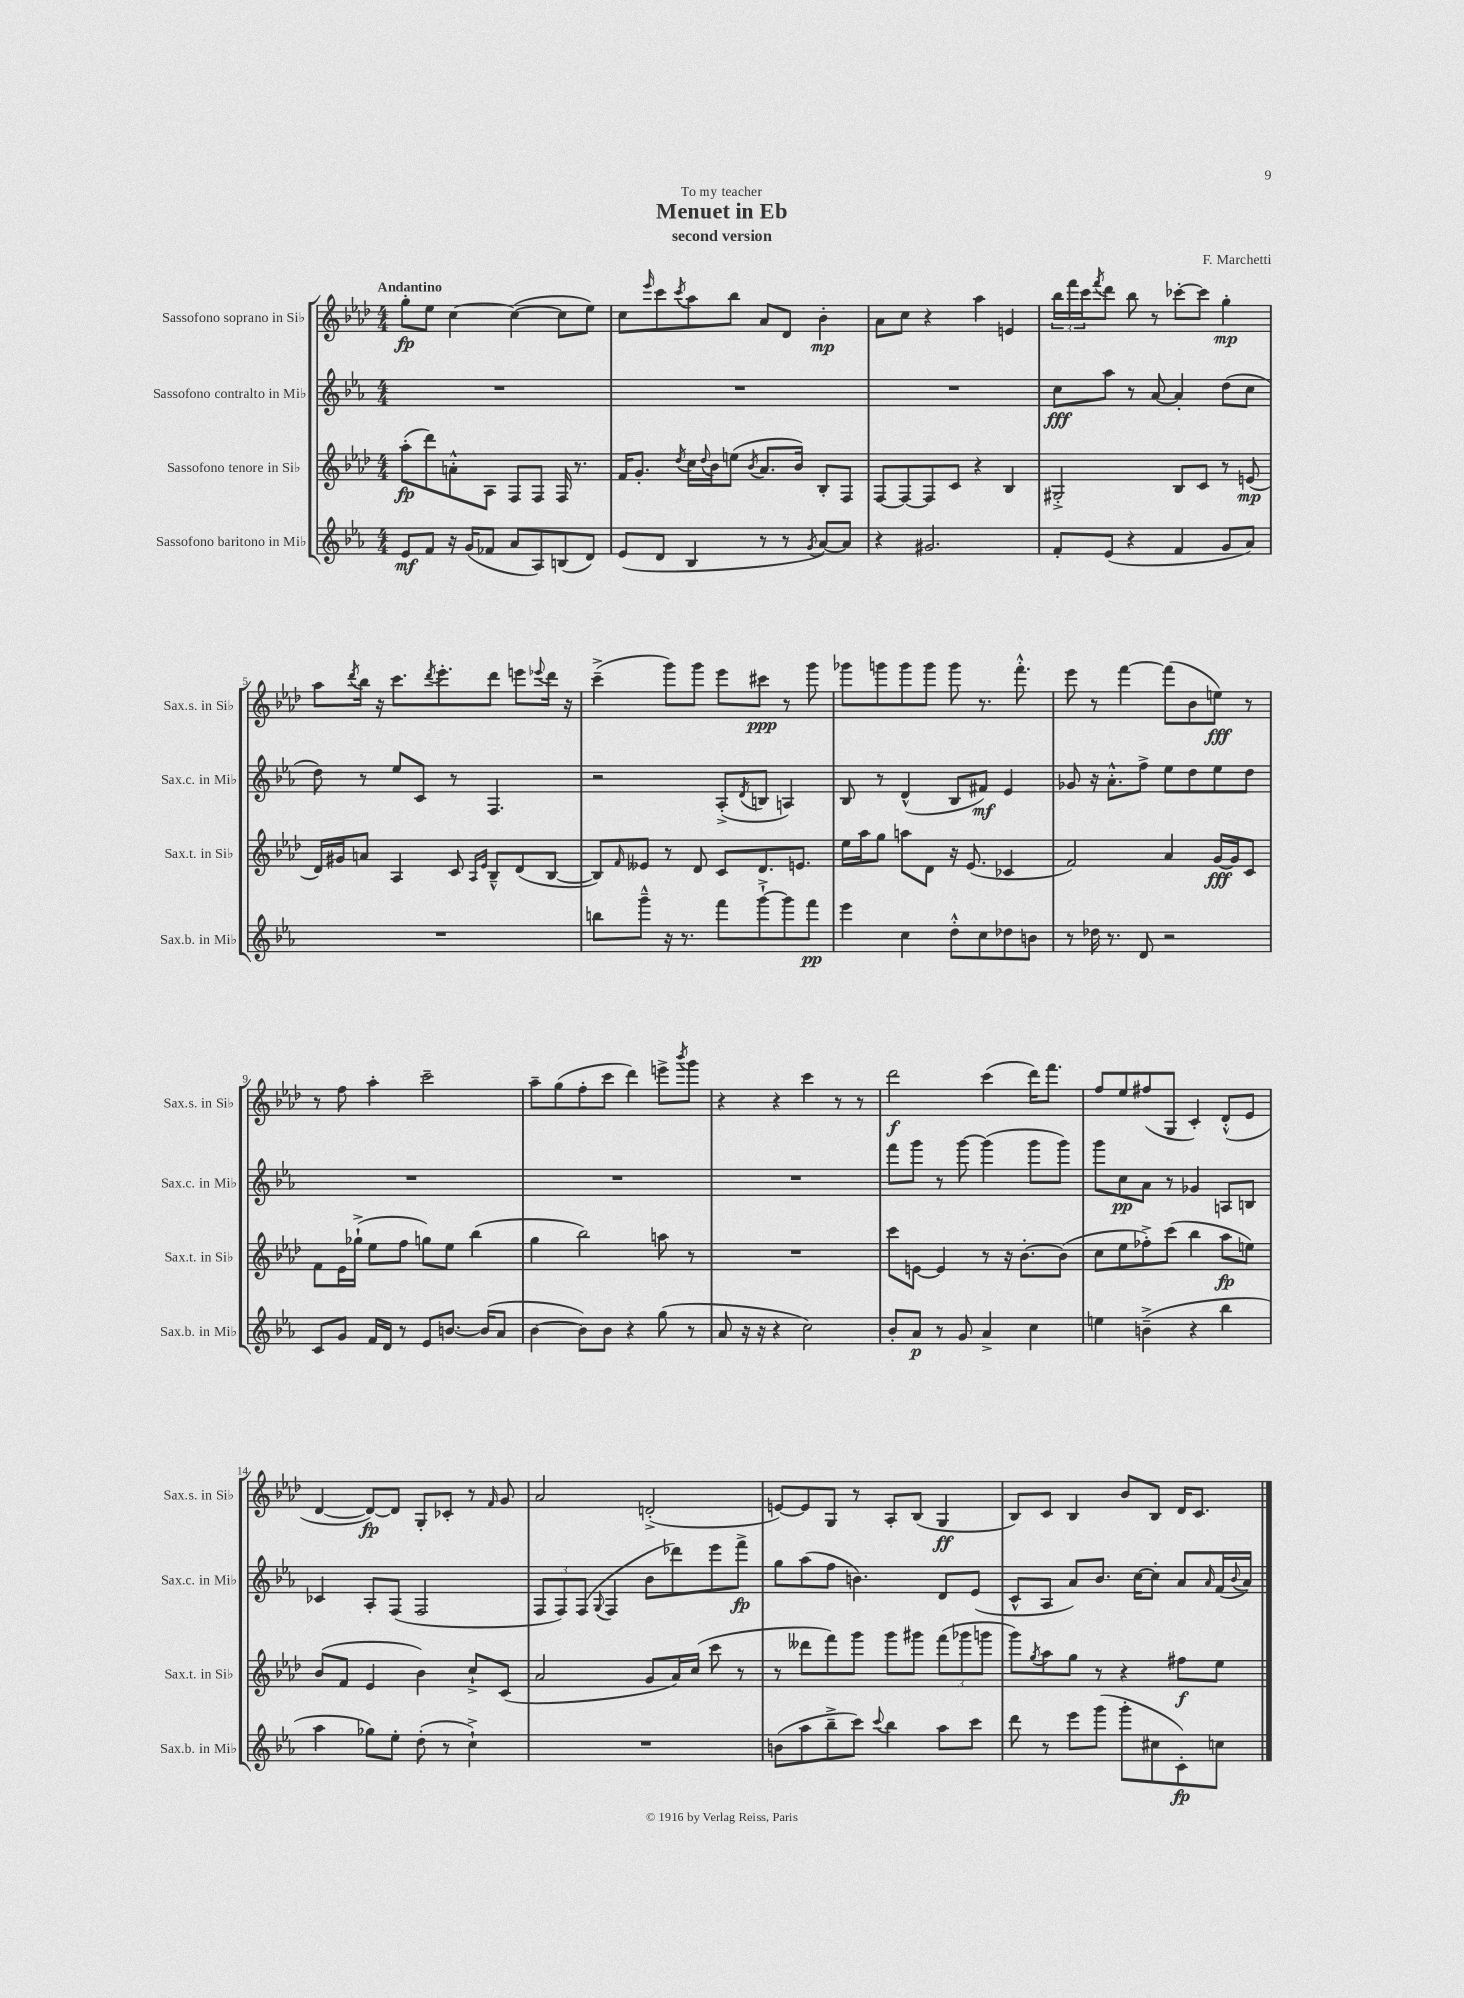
\header { title = "Menuet in Eb" composer = "F. Marchetti" subtitle = "second version" dedication = "To my teacher" }
<<
\new StaffGroup <<
\new Staff = "s0" \with { instrumentName = "Sassofono soprano in Sib" shortInstrumentName = "Sax.s. in Sib" } {
    \clef treble \key aes \major \numericTimeSignature \time 4/4 \tempo "Andantino"
    g''8-.\fp ees''8 c''4~ c''4~( c''8 ees''8) |
    c''8 \grace { ees'''16 } c'''8 \acciaccatura { c'''8 } aes''8 bes''8 aes'8 des'8 bes'4-.\mp |
    aes'8 c''8 r4 aes''4 e'4 |
    \tuplet 3/2 { bes''16 f'''16 c'''16 } \acciaccatura { f'''8 } des'''8 bes''8 r8 ces'''8~-. ces'''8 g''4-.\mp |
    aes''8 \acciaccatura { des'''8 } bes''16 r16 c'''8. \acciaccatura { des'''8 } ees'''8.-. des'''8 e'''8 \appoggiatura { ees'''8 } des'''16 r16 |
    c'''4--->( g'''8) g'''8 ees'''8 cis'''8\ppp r8 g'''8 |
    ges'''8 g'''8 g'''8 g'''8 g'''8 r8. f'''8.-.-^ |
    ees'''8 r8 f'''4~ f'''8( bes'8 e''8\fff) r8 |
    r8 f''8 aes''4-. c'''2-- |
    aes''8-- g''8( f''8-. c'''8 des'''4) e'''8-> \acciaccatura { bes'''8 } g'''8 |
    r4 r4 c'''4 r8 r8 |
    des'''2\f c'''4( des'''16) f'''8. |
    f''8 ees''8 fis''8( g8 c'4-.) des'8-.-^( ees'8 |
    des'4~ des'8~\fp) des'8 g8-. ces'8-. r8 \grace { f'16 } g'8 |
    aes'2 d'2-.->( |
    e'8~) e'8 g8 r8 aes8-. bes8( g4\ff |
    bes8) c'8 bes4 bes'8 bes8 des'16 c'8. \bar "|." |
}
\new Staff = "s1" \with { instrumentName = "Sassofono contralto in Mib" shortInstrumentName = "Sax.c. in Mib" } {
    \clef treble \key ees \major \numericTimeSignature \time 4/4
    R1 |
    R1 |
    R1 |
    c''8\fff aes''8 r8 aes'8~ aes'4-. d''8( c''8 |
    d''8) r8 ees''8 c'8 r8 f4. |
    r2 aes8-.->( \acciaccatura { d'8 } b8 a4) |
    bes8 r8 d'4-^( bes8 fis'8\mf) ees'4 |
    ges'8 r16 aes'8.-.-^ f''8-> ees''8 d''8 ees''8 d''8 |
    R1 |
    R1 |
    R1 |
    f'''8 g'''8 r8 g'''8~ g'''4( g'''8 g'''8) |
    g'''8 c''8\pp aes'8 r8 ges'4 a8 b8 |
    ces'4 aes8-. f8( f2 |
    \tuplet 3/2 { f8 f8) f8( } \appoggiatura { g8 } f4 bes'8 des'''8) ees'''8 f'''8->\fp |
    g''8 aes''8( f''8 b'4.) d'8 ees'8( |
    c'8-^ aes8 aes'8) bes'8. c''16~ c''8-. aes'8 \grace { aes'16 } f'16( \appoggiatura { bes'8 } aes'16) \bar "|." |
}
\new Staff = "s2" \with { instrumentName = "Sassofono tenore in Sib" shortInstrumentName = "Sax.t. in Sib" } {
    \clef treble \key aes \major \numericTimeSignature \time 4/4
    aes''8-.\fp( des'''8) a'8-.-^ aes8 f8 f8 f16 r8. |
    f'16 g'8.-. \acciaccatura { des''8 } c''16 \appoggiatura { des''8 } bes'16 e''8( \acciaccatura { bes'8 } aes'8. bes'16) bes8-. f8 |
    f8~ f8~ f8 c'8 r4 bes4 |
    gis2-.-> bes8 c'8 r8 e'8\mp( |
    des'16) gis'16 a'8 aes4 c'8 \grace { aes16 ees'16 } bes8---^ des'8( bes8~ |
    bes8) \grace { f'16 } eeses'8 r8 des'8 c'8 des'8. e'8. |
    ees''16 aes''16 g''8 a''8 des'8 r16 ees'8.( ces'4 |
    f'2) aes'4 g'16~\fff g'16 c'8 |
    f'8 ees'16 ges''16-!->( ees''8 f''8 g''8) ees''8 bes''4( |
    g''4 bes''2) a''8 r8 |
    R1 |
    c'''8 e'8~ e'4 r8 r16 bes'8.~-. bes'8( |
    c''8 ees''8 fes''8-.->) c'''8( bes''4 aes''8\fp e''8) |
    bes'8( f'8 ees'4 bes'4) c''8-!-> c'8( |
    aes'2 g'8 aes'16) c''16( c'''8 r8 |
    r8 deses'''8 f'''8) g'''8 g'''8 gis'''8 \tuplet 3/2 { f'''8( ges'''8 g'''8 } |
    g'''8) \acciaccatura { g''8 } aes''8 g''8 r8 r4 fis''8\f ees''8 \bar "|." |
}
\new Staff = "s3" \with { instrumentName = "Sassofono baritono in Mib" shortInstrumentName = "Sax.b. in Mib" } {
    \clef treble \key ees \major \numericTimeSignature \time 4/4
    ees'8\mf f'8 r16 g'16( fes'8 aes'8 aes8) b8( d'8) |
    ees'8( d'8 bes4 r8 r8 \acciaccatura { g'8 } aes'8~) aes'8 |
    r4 gis'2. |
    f'8-. ees'8( r4 f'4 g'8 aes'8) |
    R1 |
    b''8 g'''8---^ r16 r8. f'''8 g'''8~-!-> g'''8 f'''8\pp |
    ees'''4 c''4 d''8-.-^ c''8 des''8 b'8 |
    r8 des''16 r8. d'8 r2 |
    c'8 g'8 f'16 d'16 r8 ees'8 b'8.~ b'16( aes'8 |
    bes'4~ bes'8) bes'8 r4 g''8( r8 |
    aes'8 r16 r16 r4 c''2) |
    bes'8-. aes'8\p r8 g'8 aes'4-> c''4 |
    e''4 b'4--->( r4 bes''4 |
    aes''4 ges''8) ees''8-. d''8-.( r8 c''4-!->) |
    R1 |
    b'8( aes''8 bes''8---> c'''8) \appoggiatura { c'''8 } bes''4 aes''8 c'''8 |
    d'''8 r8 ees'''8 g'''8( g'''8-. cis''8 c'8-.\fp) c''8 \bar "|." |
}
>>
>>
